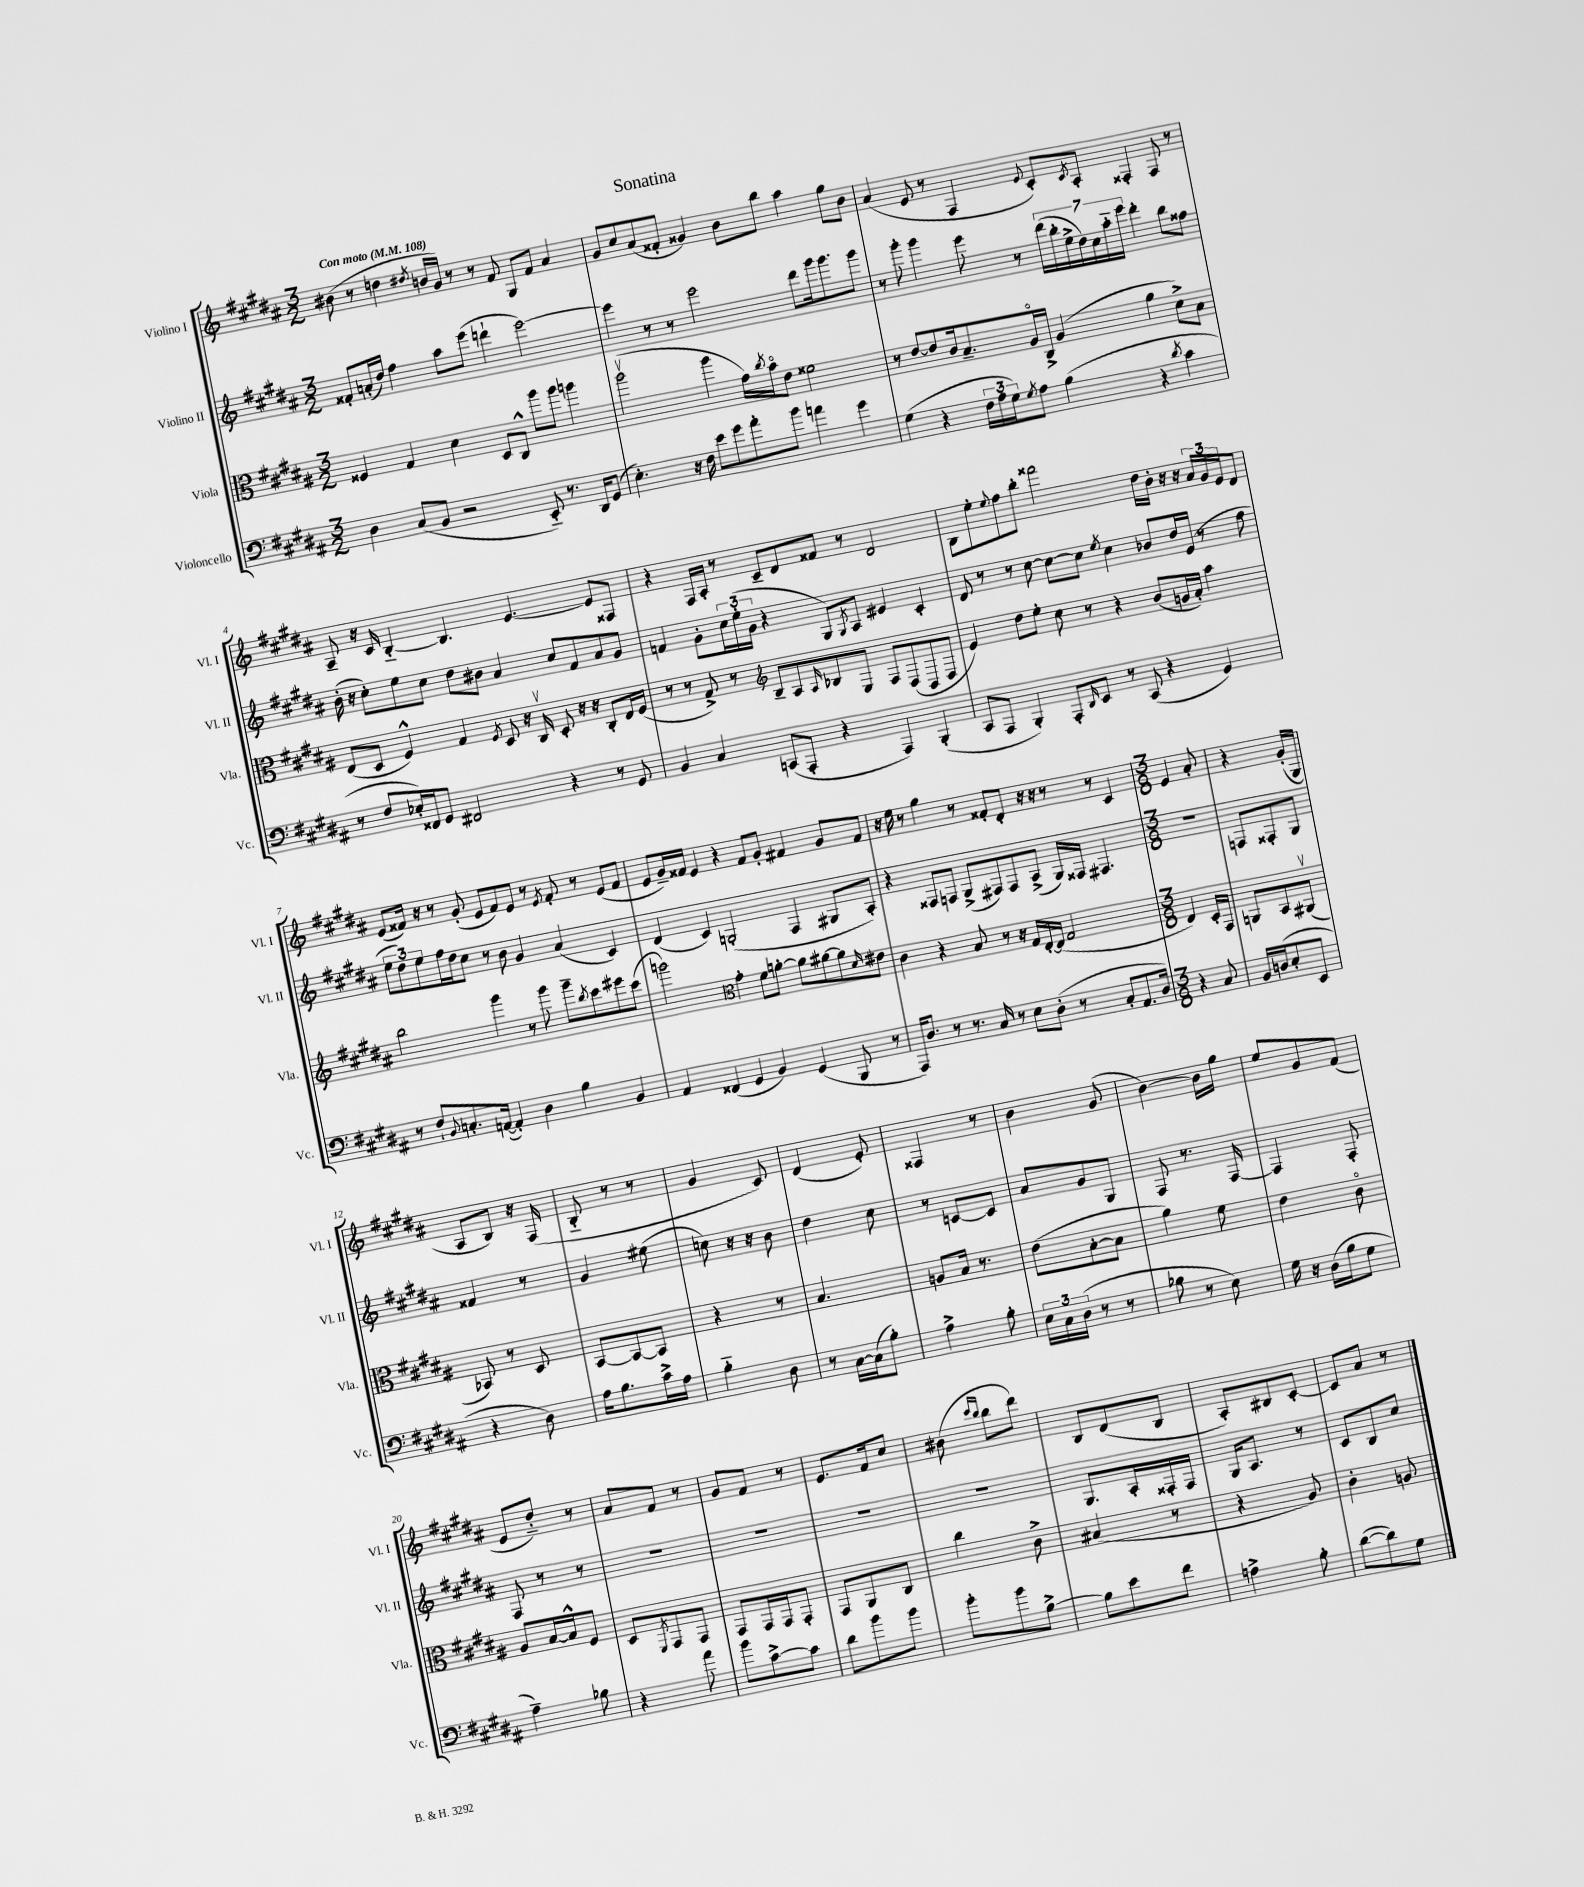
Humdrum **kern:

**kern	**kern	**kern	**kern
*part4	*part3	*part2	*part1
*staff4	*staff3	*staff2	*staff1
*I"Violoncello	*I"Viola	*I"Violino II	*I"Violino I
*I'Vc.	*I'Vla.	*I'Vl. II	*I'Vl. I
*clefF4	*clefC3	*clefG2	*clefG2
*k[f#c#g#d#a#]	*k[f#c#g#d#a#]	*k[f#c#g#d#a#]	*k[f#c#g#d#a#]
*M3/2	*M3/2	*M3/2	*M3/2
*MM108	*MM108	*MM108	*MM108
=1	=1	=1	=1
!	!	!	!LO:TX:a:B:t=Con moto
4D#\	4F##X/	8f##X'/L	(8b#X\
.	.	(16an'/L	8r
.	.	16dd#/JJ)	.
(8C#/L	4G#/	4ff#\	4ddn\
8BB/J	.	.	.
.	.	.	8qdd#X/
2r	4d#\	8aa#\L	16bn/LL
.	.	.	16g#/JJ)
.	.	(8eee\J	8r
.	8D#/L	4dddn`\	8r
.	8C#^^/J	.	8f#/
8EE/)	8aa#\L	[2eee\)	8G#/L
8.r	8aa#\J	.	8f#/J
.	4aan\	.	4a#/
16DD#/KL	.	.	.
(8GG#/J	.	.	.
=2	=2	=2	=2
4.E'\)	(2aa#v\	4eee\]	8g#/L
.	.	.	8cc#/
.	.	8r	(8a#/
16r	.	8r	8f##X'/J
16F#\	.	.	.
8e\L	4aa#\	2eee\	4g##X/)
8g#\	.	.	.
8a#'\	16g#\LL)	.	8b\L
.	8qcc#/	.	.
.	16b\J	.	.
8b\J	8e\J	.	8bb\J
4an\	2f##X\	8ddd#\L	4aa#\
.	.	16ggg#\k	.
.	.	8.ggg#\	.
4g#\	.	.	8gg#\L
.	.	8ggg#\J	8b\J
=3	=3	=3	=3
(4G#\	8r	8r	(4a#/
.	[8e/L	8ggg#'\	.
4r	8e/]	4ggg#\	8e/
.	16c#/k	.	8r
.	8.B~/	.	.
24F#\LL	.	8eee\	4F#/
24A#\	.	.	.
24G#\J)	.	.	.
8qG#/	.	.	.
8A#\J	16A#/L	8r	.
.	16C#^/JJ	.	.
.	.	.	8qqe/
(4B\	(4A#/	(28ddd#\LL	8c#'/L)
.	.	28bb'\	.
.	.	28ee^\	.
.	.	28dd#\)	.
.	.	.	8qc#/
.	.	.	8A#'/J
.	.	28cc#\	.
.	.	28aa#\	.
.	.	28eee\JJ	.
4r	4a#\	4ddd#'\	4F##X'/
8qd#/	.	.	.
4c#\	8d#^\L)	8bb\L	8F##/
.	8B\J	8ff##X\J	8r
!!LO:LB:g=z
=4	=4	=4	=4
8r	(8E/L	(16b'\	8A#~/
.	.	16r	.
8F#/L	8D#/J	8cc#'\L)	16r
.	.	.	16c#/
16E-X'/L)	4F#^^/)	8ee\	[4B/
16FF##X/J	.	.	.
8GG#/J	.	8cc#\J	.
2FF#X/	4G#/	8dd#\L	4.B/]
.	.	8b#X\J	.
.	8qF#/	.	.
.	8D#/	4a#/	.
.	16r	.	[4.e/
.	16C#v/	.	.
4r	8D#'/	8cc#/L	.
.	16r	8f#/	.
.	16r	.	.
8r	8C#'/L	8a#/	8e/L]
8GG#/	16E/L	8g#/J	8F##X/J
.	(16F#/JJ	.	.
=5	=5	=5	=5
4BB/	8r	4fn/	4r
.	8r	.	.
4C#/	8G#^/)	8g#'\L	16F#/LL
.	.	.	16A#'/JJ
.	8r	24cc#\L	8r
.	.	(24ee'\	.
.	.	24g#\JJ	.
(8CCn/L	8B~/L	4r	8c#~/L
8AAA#'/J	8A#/	.	8d#/
.	16qqA#/	.	.
4r	8B-X/	8G#/L)	8f##X/J
.	.	8qG#/	.
.	8E/J	8A#/J	8r
4AAA#/)	8F#/L	4e#X/	2d#/
.	(8D#/	.	.
(4BBB'/	8BB/	4c#'/	.
.	8D#/J	.	.
=6	=6	=6	=6
*	*clefG2	*	*
8CC#/L	4e/)	8d#/	8B\L
8AAA#/J	.	8r	8ee'\
.	.	.	8qqee/
4BBB'/)	8dd#\L	8r	8ff#\
.	8ee'\J	[8cc#\	8bb'\J
8AAA#'/L	8cc#\	8cc#\L_	2fff##X\
16qqDD#/	.	.	.
8EE/J	8r	8cc#\J]	.
.	.	8qee/	.
8r	4r	4cc#\	.
(8CC#/	.	.	.
4r	(8b/L	8b-X/L	16dd#\LL
.	.	.	16b'\JJ
.	16gn/L	16dd#/L	16r
.	16a#'/JJ)	(16e/JJ	16r
4GG#/)	4aa#\	8r	24a#/LL
.	.	.	24g#/
.	.	.	24e/J
.	.	8ff#\	8d#/J
!!LO:LB:g=z
=7	=7	=7	=7
8r	2bb\	12ee\L	(8e/L
.	.	12dd#\)	.
8F#`/L	.	.	16f##X/Jk)
.	.	12ee\	.
.	.	.	16r
8qqBB/	.	.	.
8.Cn'/	.	16ff#\L	8r
.	.	16dd#\J	.
.	.	8cc#\J	(8g#'/
([16AAn/Jk	.	.	.
4AA'/])	4ggg#\	8r	8e/L
.	.	8b\	8f##/)
4D#\	8r	4g#/	8e/J
.	8ggg#\	.	8r
.	.	.	8qe/
4B\	8ggg#~\L	(4a#/	8f##'/
.	8qbb/	.	.
.	8ccc#\	.	8r
4BB/	8eee#X\	4c#/)	(8e/L
.	(8ccc#\J	.	8f##/J
=8	=8	=8	=8
4AA#/	2gggn\)	(4d#/	8e/L
.	.	.	16g#~/L)
.	.	.	16f##X/JJ
(4FF##X/	.	4c#/)	4e/
*	*clefC3	*	*
4GG#/	4g#'\	(2Gn'/	4r
4BB/)	8f#\L	.	8f##/L
.	[8an'\J	.	8g#'/J
(4GG#/	8a\L]	4F#/	4f#X/
.	[8a#X\	.	.
8BBB/	8a#\]	8G#X/L	8g#/L
.	16qqd#/	.	.
8r	8e#X\J	8A#'/J)	8f#/J
=9	=9	=9	=9
16AAA#/KL)	4c#\	4r	16r
8.D#/J	.	.	16ee\
.	.	.	8r
8r	4r	8F##X/L	4gg#\
8.r	.	8Fn/J	.
.	8B/	(8G#^/L	8r
16C#/	.	.	.
8r	8r	8F#X/)	8f##X'/L
8E\L	16r	8F#/	8d#'/J
.	16G#/LL	.	.
(8D#'\J	[16E'/	(8A#^/J	16r
.	(16E/JJ]	.	16r
8r	2G#/	16G#/LL)	8r
.	.	16F##X/JJ	.
8C#'/L	.	4.F#X/	8r
8.AA#/	.	.	4c#/
16D#/Jk)	.	.	.
=10	=10	=10	=10
*M3/8	*M3/8	*M3/8	*M3/8
4r	4E/)	4.r	4e/
8C#/	16D#'/LL	.	8a#'/
.	16GG#/JJ	.	.
=11	=11	=11	=11
16BB/LL	8AAn/L	8Fn/L	4r
(16Dn/J	.	.	.
8E'/	8BB/	8F##X'/	.
8EE/J	(8AA#Xv/J	8G#/J	(16g#'/LL
.	.	.	16G#/JJ
!!LO:LB:g=z
=12	=12	=12	=12
4r	8BB-X/)	4f##X/	8A#/L
.	8r	.	8B/J)
8D#\)	8D#/	8r	16r
.	.	.	(16F#/
=13	=13	=13	=13
16A#\KL	[8BB/L	4g#/	8B/
8.B\	.	.	.
.	8BB/_	.	8r
16c#^\L	8BB/J]	(8ee#X\	8r
16A#\JJ	.	.	.
=14	=14	=14	=14
4B\	4r	8ccn\)	4g#/
.	.	16r	.
.	.	16r	.
8D#\	8r	8b\	8c#/)
=15	=15	=15	=15
8r	4.B/	4dd#\	(4d#/
[16C#\LL	.	.	.
(16C#\J]	.	.	.
8B'\J)	.	8cc#\	8e'/)
=16	=16	=16	=16
4A#^\	8An/L	8r	4F##X/
.	16B/Jk	[8cn/L	.
.	8.r	.	.
8B'\	.	8c/J]	8r
=17	=17	=17	=17
24E\LL	(8e\L	8a#/L	4b\
24C#\	.	.	.
(24D#\JJ	.	.	.
8r	[8B'\	8g#/	.
8r	8B\J]	8G#/J	(8g#/
=18	=18	=18	=18
8B-X\	4a#\)	8F#/	[4b\)
8r	.	8.r	.
8E\)	8f#\	.	16b\LL]
.	.	[16F#/	16gg#\JJ
=19	=19	=19	=19
16G#\	4e\	4F#/]	8ee/L
16r	.	.	.
(16D#\LL	.	.	8g#/
16B\J	.	.	.
8G#\J	8c#\	8F#'/	(8f#/J
!!LO:LB:g=z
=20	=20	=20	=20
4A#~\)	8A#/L	8F#/	8e/L
.	[16B/L	8r	8dd#/J)
.	16B^^/J]	.	.
8B-X\	8F#/J	8r	8r
=21	=21	=21	=21
4r	8D#/L	4.r	8a#/L
.	8qFF#/	.	.
.	8GG#/	.	8f#/J
8a#\	8GG#/J	.	8r
=22	=22	=22	=22
8b\L	8GG#/L	4.r	8g#/L
[8c#^\	16GG#/L	.	8f#/J
.	16GG#/J	.	.
8c#\J]	8GG#'/J	.	8r
=23	=23	=23	=23
8d#\L	8GG#/L	4.r	8.e/L
8b\	8AA#/	.	.
.	.	.	16f#/k
8b\J	8C#/J	.	8cc#/J
=24	=24	=24	=24
8b'\L	4cc#\	4.r	(8b#X\
.	.	.	16qqccc#/LL
.	.	.	16qqbb/JJ
8b\	.	.	8bb\L
[8B^\J	8c#^\	.	8ddd#\J)
=25	=25	=25	=25
8B\L]	(4B#X/	8.G#/L	8B/L
8e\	.	.	(8d#/
.	.	16A#'/L	.
8f#\J	8r	16F##X'/	8B/J
.	.	16F##/JJ	.
=26	=26	=26	=26
4An^\	4r	16G#/KL	8A#'/L)
.	.	8.A#/J	.
.	.	.	8B#X/
8B'\	8A#/)	8r	[8c#'/J
=27	=27	=27	=27
([8d#\L	4c#'\	8c#/L	8c#/L]
8d#\])	.	8B/	8a#/J
8G#\J	8An/	8cc#/J	8r
==	==	==	==
*-	*-	*-	*-
